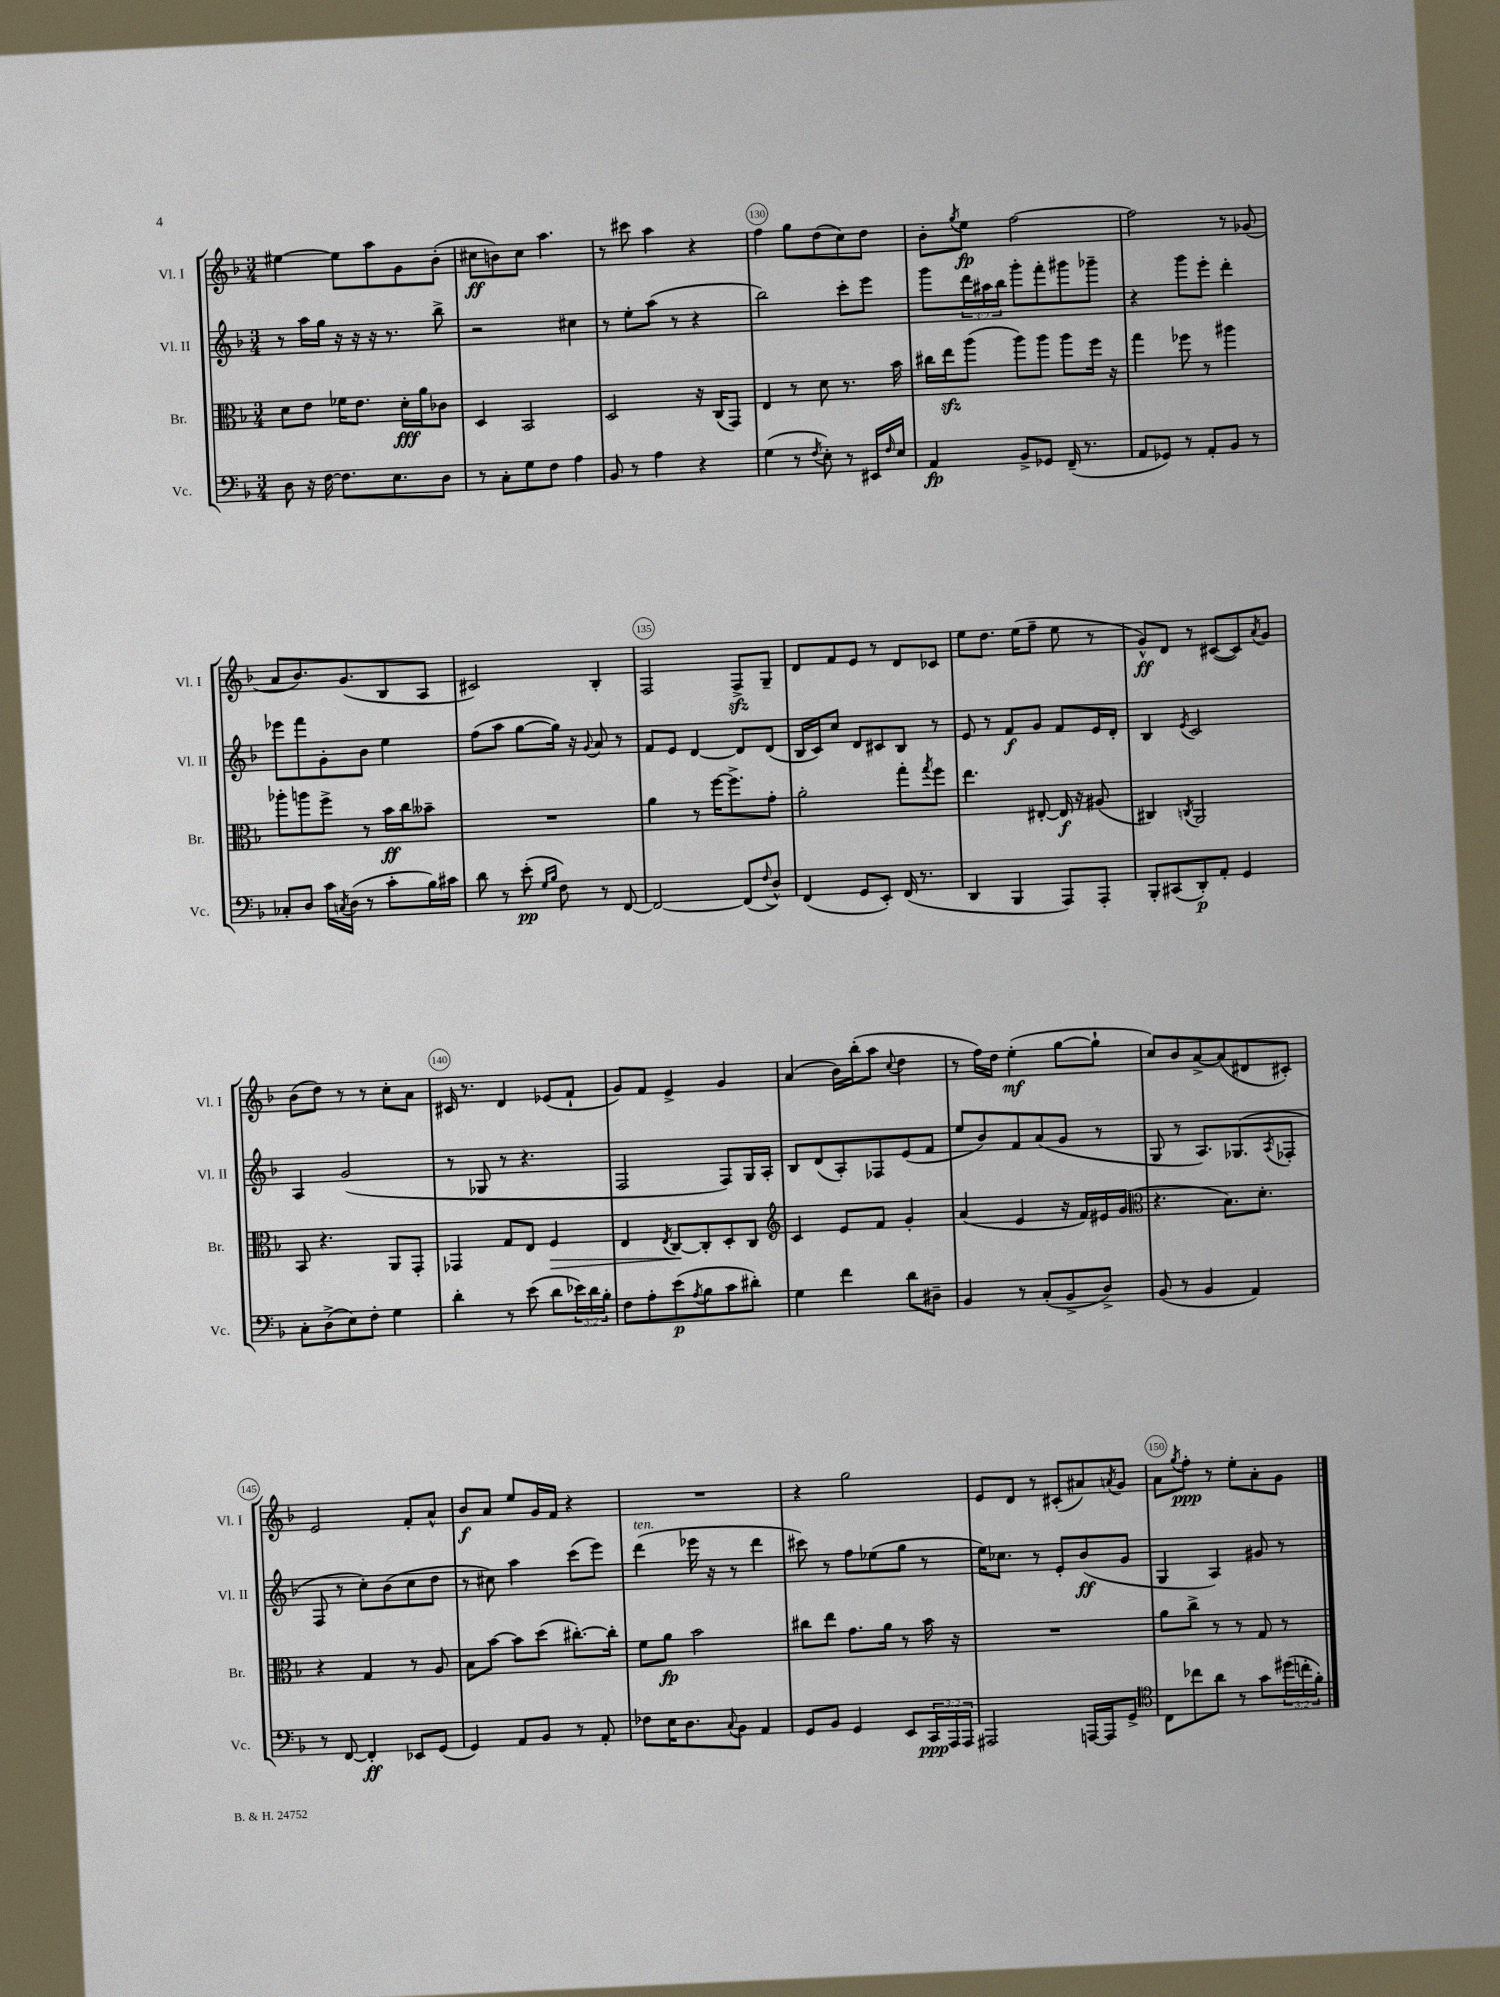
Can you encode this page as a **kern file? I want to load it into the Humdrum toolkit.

**kern	**dynam	**kern	**dynam	**kern	**dynam	**kern	**dynam
*part4	*part4	*part3	*part3	*part2	*part2	*part1	*part1
*staff4	*staff4	*staff3	*staff3	*staff2	*staff2	*staff1	*staff1
*I"Vc.	*	*I"Br.	*	*I"Vl. II	*	*I"Vl. I	*
*I'Vc.	*	*I'Br.	*	*I'Vl. II	*	*I'Vl. I	*
*clefF4	*	*clefC3	*	*clefG2	*	*clefG2	*
*k[b-]	*	*k[b-]	*	*k[b-]	*	*k[b-]	*
*M3/4	*	*M3/4	*	*M3/4	*	*M3/4	*
=127	=127	=127	=127	=127	=127	=127	=127
8D\	.	8d\L	.	8r	.	[4ee#X\	.
16r	.	8e\J	.	16aa\LL	.	.	.
[16F\	.	.	.	16gg\JJ	.	.	.
8.F\L]	.	16f-X\KL	.	16r	.	8ee#\L]	.
.	.	8.e\J	.	16r	.	.	.
.	.	.	.	16r	.	8aa\	.
8.E\	.	.	.	8.r	.	.	.
.	.	16d'\LL	fff	.	.	8g\	.
.	.	16a\J	.	.	.	.	.
8D\J	.	8c-X\J	.	8bb-^\	.	(8b-'\J	.
=128	=128	=128	=128	=128	=128	=128	=128
8r	.	4D/	.	2r	.	8cc#X\L	ff
8C'\L	.	.	.	.	.	8bn\)	.
8G\	.	2BB-/	.	.	.	8cc#\J	.
8F\J	.	.	.	.	.	4.aa\	.
4A\	.	.	.	4cc#X\	.	.	.
=129	=129	=129	=129	=129	=129	=129	=129
8BB-/	.	2D/	.	8r	.	8r	.
8r	.	.	.	8ee'\L	.	8ccc#X\	.
4A\	.	.	.	(8aa\J	.	4aa\	.
.	.	.	.	8r	.	.	.
4r	.	16r	.	4r	.	4r	.
.	.	(16C/KL	.	.	.	.	.
.	.	8GG/J)	.	.	.	.	.
=130	=130	=130	=130	=130	=130	=130	=130
(4G\	.	4E/	.	2bb-\)	.	4ff\	.
8r	.	8r	.	.	.	8gg\L	.
8qF/	.	.	.	.	.	.	.
8E'\)	.	8d\	.	.	.	(8dd\	.
8r	.	8.r	.	8ccc'\L	.	8cc\)	.
16EE#X/LL	.	.	.	8eee\J	.	8dd\J	.
16qqF/	.	.	.	.	.	.	.
16E/JJ	.	16b-\	.	.	.	.	.
=131	=131	=131	=131	=131	=131	=131	=131
4AA/	fp	16cc#X\LL	.	8ggg\L	.	8b-'\L	.
.	.	16eezz\J	.	.	.	.	.
.	.	.	.	.	.	8qgg/	.
.	.	(8aa\J	.	24ddd\L	.	8ee\J	fp
.	.	.	.	24aa#X\	.	.	.
.	.	.	.	24bb-\JJ	.	.	.
8BB-^/L	.	8aa\L)	.	8ggg'\L	.	[2ff\	.
8GG-X/J	.	8aa\J	.	8fff'\	.	.	.
(16FF~/	.	8aa\L	.	8ggg#X\	.	.	.
8.r	.	.	.	.	.	.	.
.	.	16ff\Jk	.	8ggg-X~\J	.	.	.
.	.	16r	.	.	.	.	.
=132	=132	=132	=132	=132	=132	=132	=132
8AA/L	.	4gg\	.	4r	.	2ff\]	.
8GG-X/J)	.	.	.	.	.	.	.
8r	.	8ff-X\	.	8ggg\L	.	.	.
8AA'/L	.	8r	.	8eee'\J	.	.	.
8BB-/J	.	4aa#X\	.	4ddd'\	.	8r	.
8r	.	.	.	.	.	(8g-X/	.
!!LO:LB:g=z
=133	=133	=133	=133	=133	=133	=133	=133
8C-X'/L	.	8aa-X'\L	.	8eee-X\L	.	8a/L	.
8D/J	.	8aan\	.	8fff\	.	8.b-/)	.
16c\LL	.	8ff^\J	.	8g'\	.	.	.
8qCn/	.	.	.	.	.	.	.
(16D\JJ	.	.	.	.	.	(8.g/	.
8r	.	8r	.	8b-\J	.	.	.
8c'\L	.	16b-\LL	ff	4ee\	.	8B-/	.
.	.	16cc\J	.	.	.	.	.
16B-\L)	.	8b--X~\J	.	.	.	8A/J	.
16c#X\JJ	.	.	.	.	.	.	.
=134	=134	=134	=134	=134	=134	=134	=134
8d\	.	2.r	.	(8ff\L	.	2c#X/)	.
8r	.	.	.	8aa\J	.	.	.
(8e'\	pp	.	.	[8gg\L	.	.	.
16qqG/LL	.	.	.	.	.	.	.
16qqB-/JJ	.	.	.	.	.	.	.
8F\)	.	.	.	16gg\Jk])	.	.	.
.	.	.	.	16r	.	.	.
.	.	.	.	8qqg/	.	.	.
8r	.	.	.	8a/	.	4B-'/	.
[8FF/	.	.	.	8r	.	.	.
=135	=135	=135	=135	=135	=135	=135	=135
2FF/_	.	4a\	.	8f/L	.	2F/	.
.	.	.	.	8e/J	.	.	.
.	.	8r	.	[4d/	.	.	.
.	.	[16ff\KL	.	.	.	.	.
.	.	8.ff^\]	.	.	.	.	.
(8FF/L]	.	.	.	8d/L]	.	8Fzz^/L	.
8qqF/	.	.	.	.	.	.	.
8D^^/J)	.	8g'\J	.	(8d/J	.	8G~/J	.
=136	=136	=136	=136	=136	=136	=136	=136
(4FF/	.	2a'\	.	16B-/LL	.	8d/L	.
.	.	.	.	16c/J)	.	.	.
.	.	.	.	8cc/J	.	8f/	.
8GG/L	.	.	.	8d/L	.	8e/J	.
8EE'/J)	.	.	.	8c#X/	.	8r	.
(16FF/	.	8gg'\L	.	8B-/J	.	8d/L	.
8.r	.	.	.	.	.	.	.
.	.	8qgg/	.	.	.	.	.
.	.	8ff\J	.	8r	.	8c-X/J	.
=137	=137	=137	=137	=137	=137	=137	=137
4DD/	.	4.ee\	.	8e/	.	8ee\L	.
.	.	.	.	8r	.	8.dd\J	.
4BBB-/	.	.	.	8f/L	f	.	.
.	.	.	.	.	.	(16ee\KL	.
.	.	[8E#X'/	.	8g/J	.	8ff~\J	.
8AAA/L)	.	16E#/]	f	8f/L	.	8ee\	.
.	.	16r	.	.	.	.	.
8AAA'/J	.	(8A#X/	.	16e/L	.	8r	.
.	.	.	.	16d'/JJ	.	.	.
=138	=138	=138	=138	=138	=138	=138	=138
8BBB-'/L	.	4C#X/)	.	4B-/	.	8g^^/L)	ff
(8CC#X/	.	.	.	.	.	8d/J	.
.	.	8qCn/	.	8qe/	.	.	.
8DD'/)	p	2AA/	.	2c/	.	8r	.
8AA'/J	.	.	.	.	.	([8c#X/L	.
4GG/	.	.	.	.	.	8c#/])	.
.	.	.	.	.	.	8qa/	.
.	.	.	.	.	.	8g/J	.
!!LO:LB:g=z
=139	=139	=139	=139	=139	=139	=139	=139
8C'\L	.	8BB-/	.	4A/	.	(8b-\L	.
(8D^\	.	4.r	.	.	.	8dd\J)	.
8E\)	.	.	.	(2g/	.	8r	.
8F'\J	.	.	.	.	.	8r	.
4G\	.	8AA/L	.	.	.	8cc'\L	.
.	.	8GG'/J	.	.	.	8a\J	.
=140	=140	=140	=140	=140	=140	=140	=140
4d'\	.	4GG-X/	.	8r	.	16c#X/	.
.	.	.	.	.	.	8.r	.
.	.	.	.	8G-X/	.	.	.
8r	.	8G/L	.	8r	.	4d/	.
(8e\	.	8E/J	.	4.r	.	.	.
!	!	!	!LO:HP:b	!	!	!	!
8d\L	.	4F/	>	.	.	(8e-X/L	.
24e-X\L)	.	.	.	.	.	8f`/J	.
24d\	.	.	.	.	.	.	.
24B-'\JJ	.	.	.	.	.	.	.
=141	=141	=141	=141	=141	=141	=141	=141
8F\L	.	4E/	.	2F/	.	8g/L)	.
8A'\	.	.	.	.	.	8f/J	.
.	.	8qE/	.	.	.	.	.
(8e\	p	[8C/L	.	.	.	4e^/	.
8qA/	.	.	.	.	.	.	.
8B-\	.	8C'/]	]	.	.	.	.
8c\	.	8D'/	.	8F/L)	.	4g/	.
8d#X'\J)	.	8C/J	.	16G/L	.	.	.
.	.	.	.	16A'/JJ	.	.	.
=142	=142	=142	=142	=142	=142	=142	=142
*	*	*clefG2	*	*	*	*	*
4G\	.	4c/	.	8B-/L	.	(4a/	.
.	.	.	.	(8d/	.	.	.
4f\	.	8e/L	.	8A'/)	.	16b-\LL)	.
.	.	.	.	.	.	(16bb-'\J	.
.	.	8f/J	.	8F-X/	.	8aa\J	.
.	.	.	.	.	.	8qqcc/	.
8d\L	.	4g'/	.	(8e/	.	4dd\	.
8D#X~\J	.	.	.	8f/J	.	.	.
=143	=143	=143	=143	=143	=143	=143	=143
4BB-/	.	(4a/	.	8ee/L	.	8r	.
.	.	.	.	8b-/)	.	16ff\LL)	.
.	.	.	.	.	.	16dd\JJ	.
8r	.	4e/	.	8f/	.	(4ee'\	mf
(8C'/L	.	.	.	(8a/	.	.	.
8BB-^/	.	16r	.	8g/J	.	[8gg\L	.
.	.	16f/LL)	.	.	.	.	.
8D^/J)	.	16e#X/	.	8r	.	8gg`\J]	.
.	.	(16g/JJ	.	.	.	.	.
=144	=144	=144	=144	=144	=144	=144	=144
*	*	*clefC3	*	*	*	*	*
(8BB-/	.	4.r	.	8G/	.	8cc/L)	.
8r	.	.	.	8r	.	8b-/	.
4BB-/	.	.	.	8.A/L)	.	[8a^/	.
.	.	8.B-\L)	.	.	.	(8a/]	.
.	.	.	.	(8.G-X/	.	.	.
4AA/)	.	.	.	.	.	8d#X/	.
.	.	8.d'\J	.	.	.	.	.
.	.	.	.	8qA/	.	.	.
.	.	.	.	8F-X'/J	.	8c#X'/J)	.
!!LO:LB:g=z
=145	=145	=145	=145	=145	=145	=145	=145
8r	.	4r	.	8F/	.	2e/	.
[8FF/	.	.	.	8r	.	.	.
4FF'/]	ff	4G/	.	8cc'\L)	.	.	.
.	.	.	.	(8b-\	.	.	.
8EE-X/L	.	8r	.	8cc\	.	8f'/L	.
(8GG/J	.	8A/	.	8dd\J	.	8a^^/J	.
=146	=146	=146	=146	=146	=146	=146	=146
4GG/)	.	8B-\L	.	8r	.	8b-/L	f
.	.	[8b-\J	.	8cc#X\)	.	8a/J	.
8AA/L	.	8b-\L]	.	4aa\	.	8ee/L	.
8BB-/J	.	(8dd\J	.	.	.	16g/L	.
.	.	.	.	.	.	16f/JJ	.
8r	.	[8.cc#X'\L)	.	(8ccc\L	.	4r	.
8AA'/	.	.	.	8eee\J)	.	.	.
.	.	16cc#'\Jk]	.	.	.	.	.
=147	=147	=147	=147	=147	=147	=147	=147
!	!	!	!	!LO:TX:a:i:t=ten.	!	!	!
8F-X\L	.	8f\L	.	(4ddd\	.	2.r	.
16E\K	.	8a\J	fp	.	.	.	.
8.D\	.	.	.	.	.	.	.
.	.	2b-\	.	16eee-X\	.	.	.
.	.	.	.	16r	.	.	.
8qqC/	.	.	.	.	.	.	.
8BB-\J	.	.	.	8r	.	.	.
4AA/	.	.	.	4ddd\	.	.	.
=148	=148	=148	=148	=148	=148	=148	=148
8GG/L	.	8cc#X\L	.	8ccc#X\)	.	4r	.
8BB-/J	.	8ee\J	.	8r	.	.	.
4GG/	.	8.g\L	.	8ff\L	.	2gg\	.
.	.	.	.	(8ee-X\	.	.	.
.	.	16a\Jk	.	.	.	.	.
8EE/L	.	8r	.	8gg\J	.	.	.
24CC/L	ppp	16b-\	.	8r	.	.	.
24AAA/	.	.	.	.	.	.	.
.	.	16r	.	.	.	.	.
24AAA/JJ	.	.	.	.	.	.	.
=149	=149	=149	=149	=149	=149	=149	=149
2AAA#X/	.	2.r	.	16ee\KL)	.	8e/L	.
.	.	.	.	8.cc-X\J	.	.	.
.	.	.	.	.	.	8d/J	.
.	.	.	.	8r	.	8r	.
.	.	.	.	8e'/L	.	(8c#X'/L	.
[16AAAn/LL	.	.	.	(8b-/	ff	8a#X/)	.
16AAA/J]	.	.	.	.	.	.	.
.	.	.	.	.	.	8qan/	.
8GG^/J	.	.	.	8g/J	.	8g/J	.
=150	=150	=150	=150	=150	=150	=150	=150
*clefC4	*	*	*	*	*	*	*
8C\L	.	8a\L	.	4G/	.	8a\L	.
.	.	.	.	.	.	8qgg/	.
8cc-X\	.	8cc^\J	.	.	.	8ff'\J	ppp
8a\J	.	8r	.	4A/)	.	8r	.
8r	.	8r	.	.	.	8ee'\L	.
8g\L	.	8G/	.	8g#X/	.	8a'\	.
(24dd#X\L	.	8r	.	8r	.	8g\J	.
24ccn'\	.	.	.	.	.	.	.
24f'\JJ)	.	.	.	.	.	.	.
==	==	==	==	==	==	==	==
*-	*-	*-	*-	*-	*-	*-	*-
